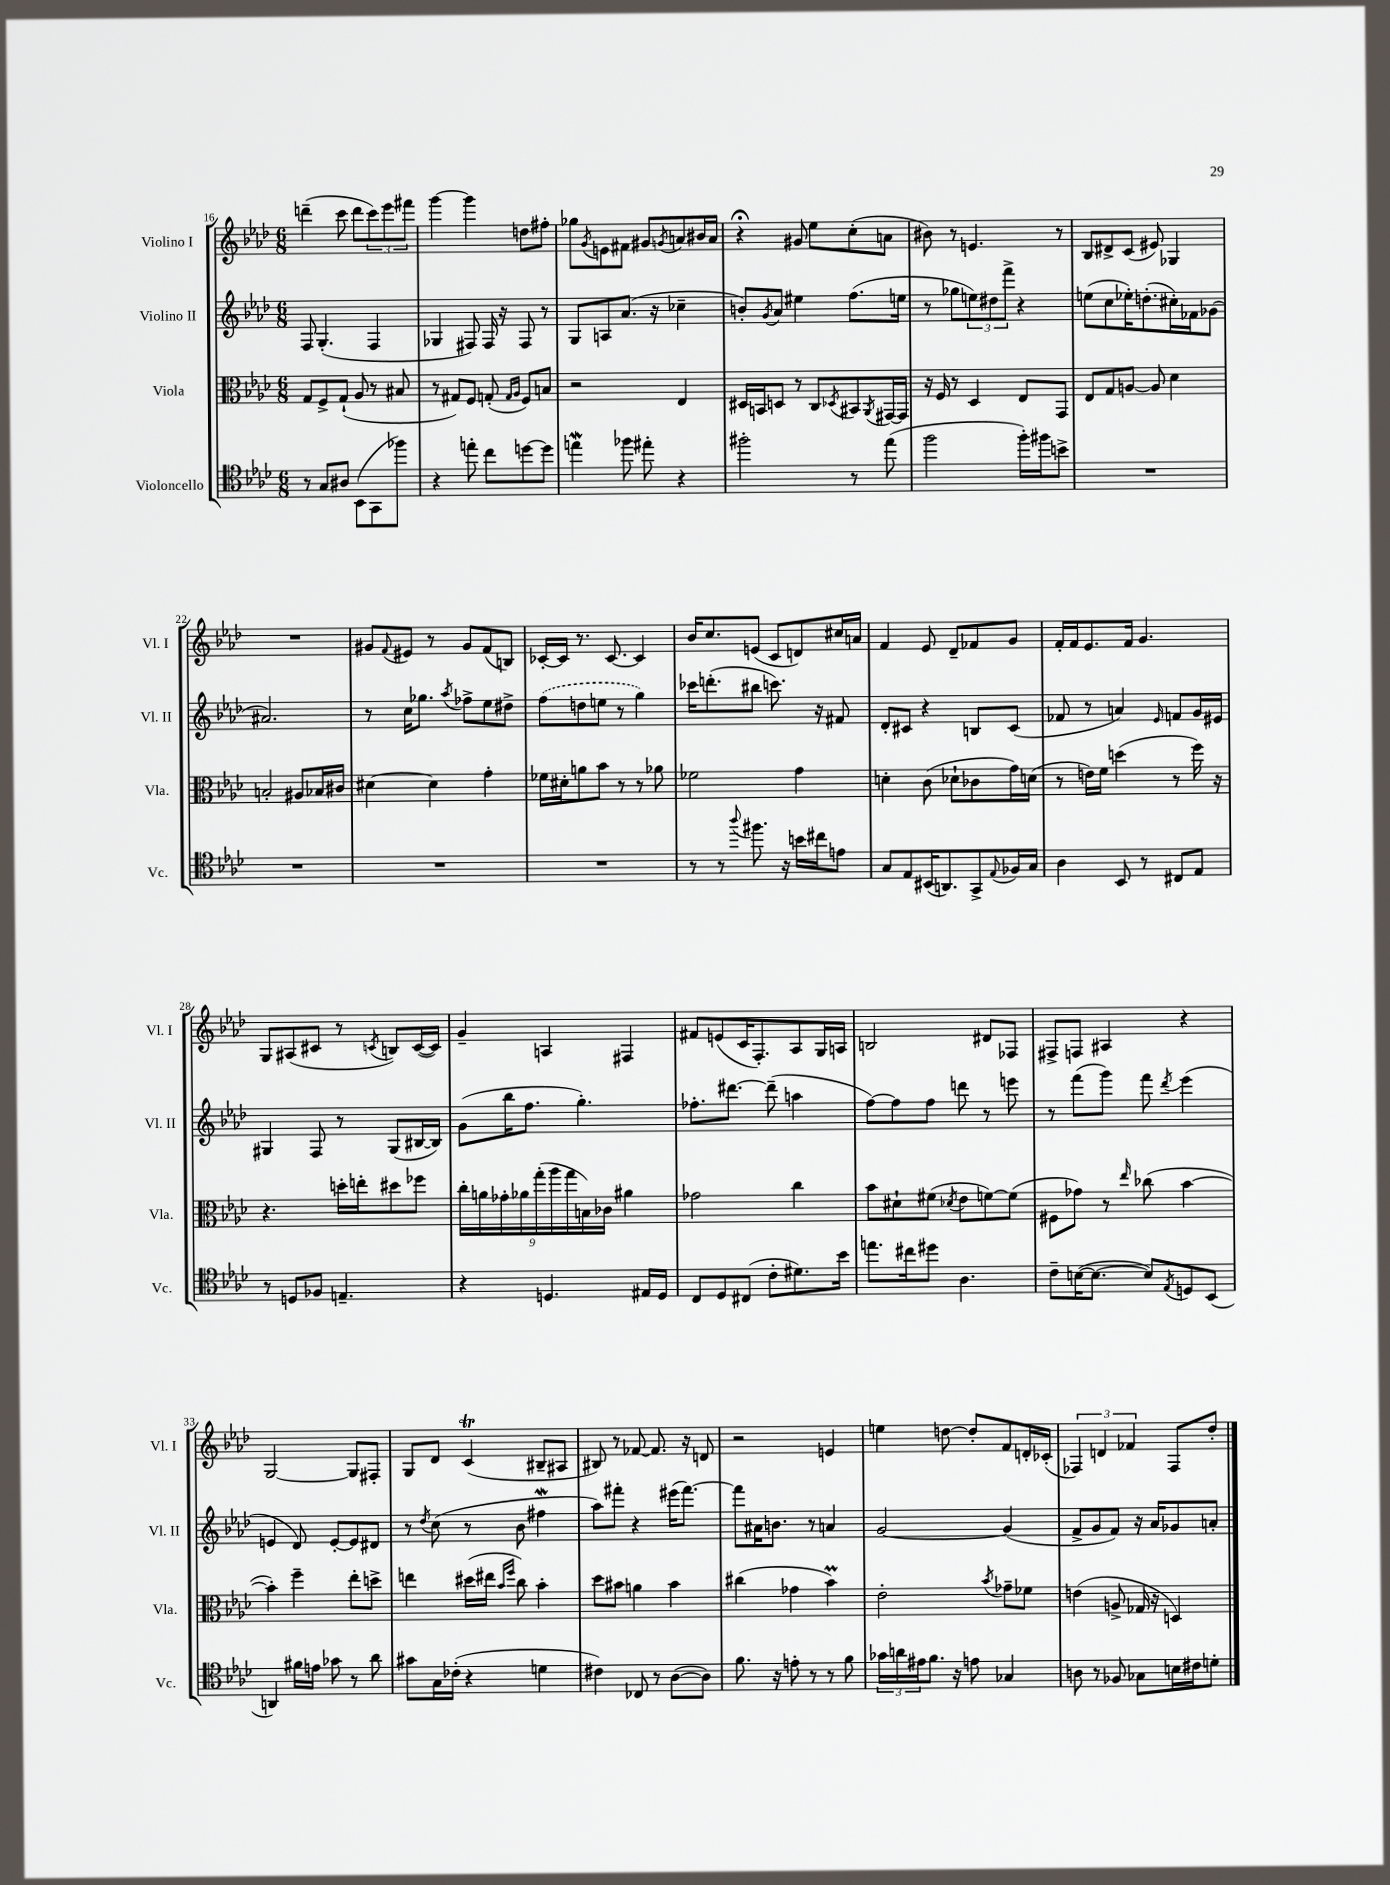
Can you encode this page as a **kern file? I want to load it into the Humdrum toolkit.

**kern	**kern	**kern	**kern
*staff4	*staff3	*staff2	*staff1
*clefC4	*clefC3	*clefG2	*clefG2
*k[b-e-a-d-]	*k[b-e-a-d-]	*k[b-e-a-d-]	*k[b-e-a-d-]
*M6/8	*M6/8	*M6/8	*M6/8
8r	8G	8F	(4ddd~
8G	8F^	(4.G'	.
8A#	(8G`	.	8ccc
(8BB-	8A-	.	8ddd
8GG	8r	4F	12ccc)
.	.	.	12eee-
8ff-)	8B#	.	.
.	.	.	12fff#
=	=	=	=
4r	8r	4G-	[4ggg
.	8G#)	.	.
8ee'	8F	8F#)	4ggg]
8cc	(8G'	16F#	.
.	.	16r	.
.	16qqG	.	.
.	16qqA-	.	.
[8dd	8F)	8F#	8dd
8dd]	8B	8r	8ff#'
=	=	=	=
4ee	2r	8G	8gg-
.	.	.	8qg
.	.	8A	8e
8ff-	.	(8.a-	8f#
8ee#'	.	.	8g#
.	.	16r	.
.	.	.	8qg
4r	4E-	4cc-~	8a
.	.	.	16b#
.	.	.	16a
=	=	=	=
2ff#'	16D#	8b')	4r;
.	16BB	.	.
.	.	8qg	.
.	8D	8a-	.
.	8r	4ee#	8g#
.	8C	.	8ee-
.	8qD-	.	.
8r	8BB#	(8.ff	(8cc'
.	8qAA-	.	.
(8ee-	[16GG#	.	8a
.	16GG#]	16ee	.
=	=	=	=
2ff	16r	8r	8b#)
.	16F	.	.
.	8r	8gg-	8r
.	4D-	12ee)	4.e
.	.	12dd#	.
.	.	12fff^	.
16ff')	8E-	4r	.
16ff#	.	.	.
8b^	8GG	.	8r
=	=	=	=
2.r	8E-	(8ee	8B-
.	8G	8cc	8d#^
.	[8A	16ee-')	(8c
.	.	(8.dd'	.
.	8A]	.	8e#)
.	4d-	16cc#')	4G-
.	.	16f-	.
.	.	(8g-	.
=	=	=	=
2.r	2B'	2.a#)	2.r
.	8A#	.	.
.	16B-	.	.
.	16c#	.	.
=	=	=	=
2.r	[4d#	8r	8g#
.	.	.	8qqf
.	.	16cc	8e#
.	.	8.gg-	.
.	4d#]	.	8r
.	.	8qaa-	.
.	.	8ff-^	8g#
.	4g'	8ee-	(8f
.	.	8dd#^	8B)
=	=	=	=
2.r	16f-	(8ff	[16c-'
.	16d#'	.	16c-]
.	8a	8dd	8.r
.	8b-	8ee	.
.	.	.	[8.c-
.	8r	8r	.
.	8r	4gg)	4c-]
.	8a-	.	.
=	=	=	=
8r	2f-	16ccc-	16b-
.	.	(8.ddd'	8.cc
8r	.	.	.
8qqaa-	.	.	.
8.ff#	.	8bb#	(8e
.	.	8.ccc)	8c
16r	.	.	.
16b	4g	.	8d)
16cc#	.	16r	.
8e	.	8f#	16cc#
.	.	.	16a
=	=	=	=
8G	4d'	8d-'	4f
8E-	.	8c#	.
(16BB#	(8c	4r	8e-
8.AA)	.	.	.
.	8d-`	.	8d-~
8GG^	8c-	8B	8f-
8qqE-	.	.	.
16F-	16g)	(8c#	8g
16G	(16d	.	.
=	=	=	=
4A-	8r	8f-	16f'
.	.	.	16f
.	16e)	8r	8.e-
.	16f	.	.
8BB-	(4dd	4a)	.
.	.	.	16f
8r	.	.	4.g
.	.	16qqe-	.
8C#	8r	8f	.
8E-	16ff)	16g	.
.	16r	16e#	.
=	=	=	=
8r	4.r	4G#	8G
8D	.	.	(8A#
8F-	.	8F	8c#
4.E~	16dd'	8r	8r
.	16ee'	.	.
.	.	.	8qc
.	8dd#	(8G#	8B)
.	8ff-	[16B#	([16c
.	.	16B#])	16c])
=	=	=	=
4r	18cc'	(8g	4g~
.	18a	.	.
.	18g-'	.	.
.	.	16bb-	.
.	18a-	.	.
.	.	8.ff	.
.	(18gg'	.	.
4.D	.	.	4A
.	18aa-	.	.
.	18gg	.	.
.	.	4.gg')	.
.	18B)	.	.
.	18c-	.	.
.	4a#	.	4F#
16E#	.	.	.
16D	.	.	.
=	=	=	=
8C	2g-	8.ff-'	8f#
8D-	.	.	(8e
.	.	[8.ddd#	.
(8C#	.	.	16c
.	.	.	8.F')
8c'	.	(8ddd#~]	.
8.d#)	4cc	4aa	8A-
.	.	.	16G
16b-	.	.	16A
=	=	=	=
8.ee	8b-	[8ff)	2B
.	8d#`	8ff]	.
16cc#	.	.	.
8dd#	(8f#	8ff	.
.	8qd-	.	.
4.A-	8e-	8ddd	.
.	[8f)	8r	8d#
.	(8f]	8eee	8F-
=	=	=	=
8c~	8F#	8r	8F#^
([16B	8g-)	(8fff	8F
8.B_	.	.	.
.	8r	8ggg)	4A#
.	16qqee-	.	.
8B])	(8cc-	8fff	.
8qE-	.	8qddd-	.
8D	[4b-	(4eee-	4r
(8BB-	.	.	.
=	=	=	=
4AA)	4b-'])	4e	[2G
16f#	4ff~	8d-)	.
16e	.	.	.
8g-	.	[8e'	.
8r	8ee-'	8e]	8G]
8a-	8dd^	8d#	8F#'
=	=	=	=
8g#	4ee	8r	8G
.	.	8qdd-	.
16G	.	(8cc	8d-
(16c-'	.	.	.
4r	(16dd#	8r	(4c
.	16ee#	.	.
.	16qqb-	.	.
.	16qqff	.	.
.	8cc)	8b-	.
4d	4b-'	4ff#	8B#~
.	.	.	8A#
=	=	=	=
4c#)	8dd-	8aa-)	8B#)
.	8b#	8fff#'	8r
8C-	4a	4r	[8f-
8r	.	.	8.f-]
([8A-	4b#	(16eee#	.
.	.	[8.fff#)	16r
8A-])	.	.	8d
=	=	=	=
8.f	(4cc#	8fff#]	2r
.	.	16a#	.
16r	.	8.b	.
8e'	4g-	.	.
8r	.	8r	.
8r	4b-)	4a	4e
8f	.	.	.
=	=	=	=
24g-	2e-'	[2g	4ee
24a	.	.	.
24e#	.	.	.
8.f	.	.	.
.	.	.	[8dd
16r	.	.	.
8e	.	.	8dd']
.	8qb-	.	.
4G-	8g-~	(4g]	8f
.	8f-	.	16d'
.	.	.	(16c-'
=	=	=	=
8A	(4e	8f^	6F-)
8r	.	8g	.
.	.	.	6d
8F-	8A^	8f)	.
.	.	.	6f-
8G-	16G-	16r	.
.	16r	16a-	.
16B	4D)	8g-	8F-
16c#	.	.	.
8d'	.	8a'	8dd-'
==	==	==	==
*-	*-	*-	*-
